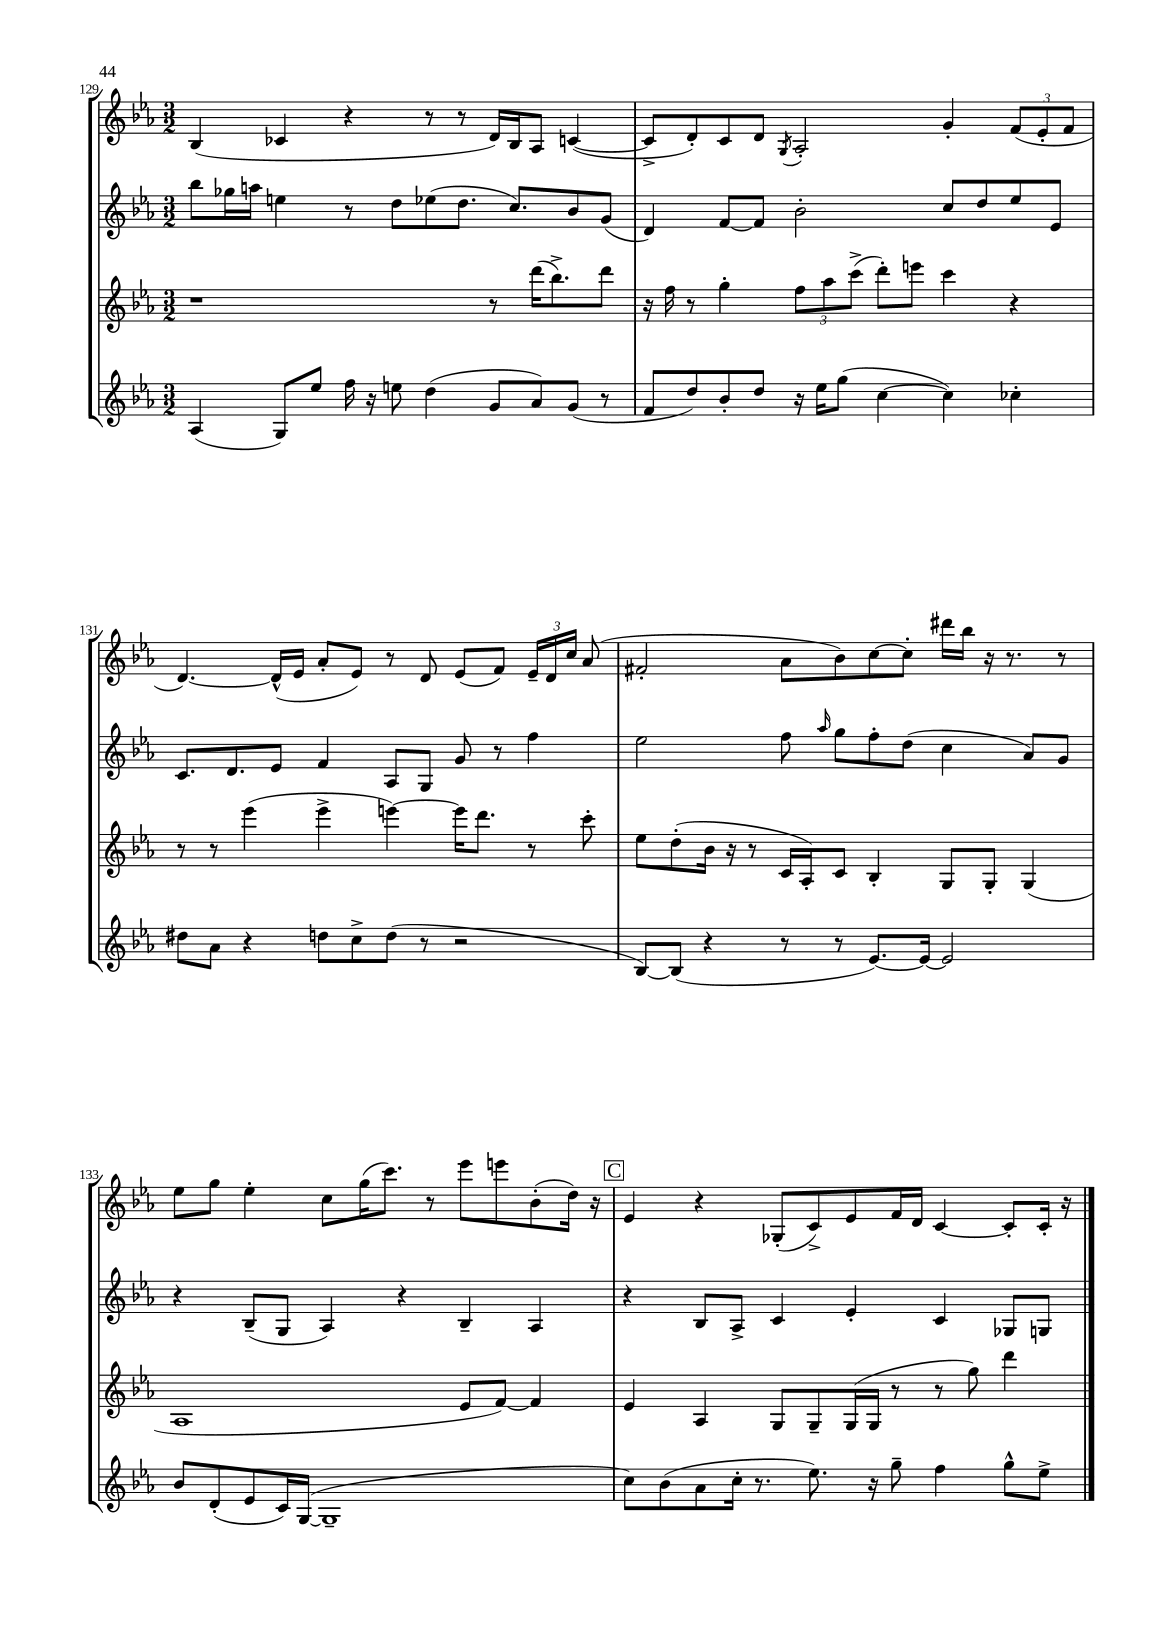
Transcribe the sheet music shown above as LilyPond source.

<<
\new StaffGroup <<
\new Staff = "s0" {
    \clef treble \key ees \major \numericTimeSignature \time 3/2
    \autoBeamOff bes4( ces'4 r4 r8 r8 d'16[) bes16 aes8] c'4~( |
    c'8[-> d'8-.) c'8 d'8] \acciaccatura { g8 } aes2-. g'4-. \tuplet 3/2 { f'8[( ees'8-. f'8] } |
    d'4.~) d'16[-^( ees'16] aes'8[-. ees'8]) r8 d'8 ees'8[( f'8]) \tuplet 3/2 { ees'16[-- d'16 c''16] } aes'8( |
    fis'2-. aes'8[ bes'8) c''8~ c''8]-. dis'''16[ bes''16] r16 r8. r8 |
    ees''8[ g''8] ees''4-. c''8[ g''16( c'''8.]) r8 ees'''8[ e'''8 bes'8-.( d''16]) r16 |
    \mark \markup { \box "C" } ees'4 r4 ges8[-.( c'8->) ees'8 f'16 d'16] c'4~ c'8[-. c'16]-. r16 \bar "|." |
}
\new Staff = "s1" {
    \clef treble \key ees \major \numericTimeSignature \time 3/2
    \autoBeamOff bes''8[ ges''16 a''16] e''4 r8 d''8[ ees''8( d''8.] c''8.[) bes'8 g'8]( |
    d'4) f'8[~ f'8] bes'2-. c''8[ d''8 ees''8 ees'8] |
    c'8.[ d'8. ees'8] f'4 aes8[ g8] g'8 r8 f''4 |
    ees''2 f''8 \grace { aes''16 } g''8[ f''8-. d''8]( c''4 aes'8[) g'8] |
    r4 bes8[--( g8] aes4) r4 bes4-- aes4 |
    \mark \markup { \box "C" } r4 bes8[ aes8]-> c'4 ees'4-. c'4 ges8[ g8] \bar "|." |
}
\new Staff = "s2" {
    \clef treble \key ees \major \numericTimeSignature \time 3/2
    \autoBeamOff r1 r8 d'''16[( bes''8.->) d'''8] |
    r16 f''16 r8 g''4-. \tuplet 3/2 { f''8[ aes''8 c'''8]->( } d'''8[-.) e'''8] c'''4 r4 |
    r8 r8 ees'''4( ees'''4-> e'''4~) e'''16[ d'''8.] r8 c'''8-. |
    ees''8[ d''8-.( bes'16] r16 r8 c'16[ aes16-.) c'8] bes4-. g8[ g8]-. g4( |
    aes1 ees'8[ f'8]~) f'4 |
    \mark \markup { \box "C" } ees'4 aes4 g8[ g8-- g16( g16] r8 r8 g''8) d'''4 \bar "|." |
}
\new Staff = "s3" {
    \clef treble \key ees \major \numericTimeSignature \time 3/2
    \autoBeamOff aes4( g8[) ees''8] f''16 r16 e''8 d''4( g'8[ aes'8) g'8]( r8 |
    f'8[ d''8) bes'8-. d''8] r16 ees''16[ g''8]( c''4~ c''4) ces''4-. |
    dis''8[ aes'8] r4 d''8[ c''8-> d''8]( r8 r2 |
    bes8[~) bes8]( r4 r8 r8 ees'8.[~) ees'16]~ ees'2 |
    bes'8[ d'8-.( ees'8 c'16) g16]~( g1-- |
    \mark \markup { \box "C" } c''8[) bes'8( aes'8 c''16]-. r8. ees''8.) r16 g''8-- f''4 g''8[-^ ees''8]-> \bar "|." |
}
>>
>>
\layout { \context { \Score currentBarNumber = #129 } }
